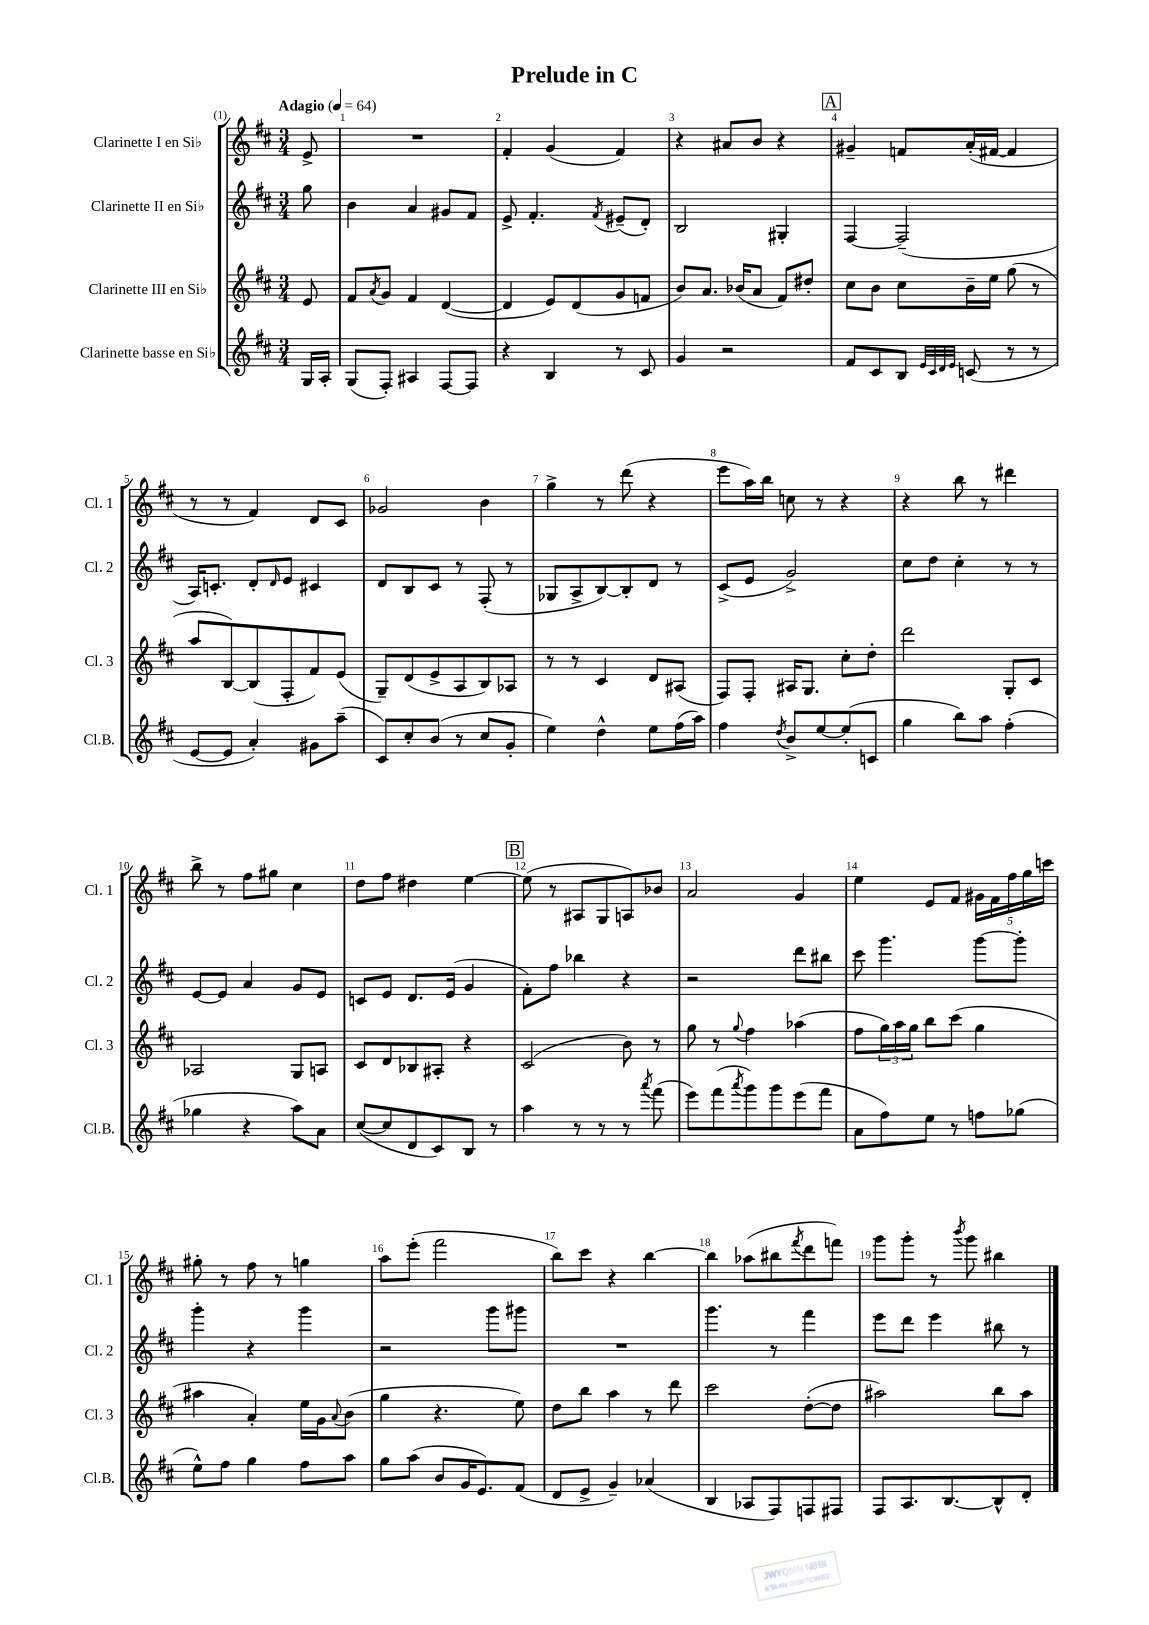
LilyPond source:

\header { title = "Prelude in C" }
<<
\new StaffGroup <<
\new Staff = "s0" \with { instrumentName = "Clarinette I en Sib" shortInstrumentName = "Cl. 1" } {
    \clef treble \key d \major \numericTimeSignature \time 3/4 \partial 8 \tempo "Adagio" 4 = 64
    e'8-> |
    R2. |
    fis'4-. g'4( fis'4) |
    r4 ais'8 b'8 r4 |
    \mark \markup { \box "A" } gis'4-- f'8 a'16-.( fis'16~ fis'4 |
    r8 r8 fis'4) d'8 cis'8 |
    ges'2 b'4 |
    g''4-> r8 d'''8( r4 |
    e'''8 a''16) b''16 c''8 r8 r4 |
    r4 b''8 r8 dis'''4 |
    b''8-> r8 fis''8 gis''8 cis''4 |
    d''8 fis''8 dis''4 e''4~ |
    \mark \markup { \box "B" } e''8( r8 ais8 g8 a8) bes'8 |
    a'2 g'4 |
    e''4 e'8 fis'8 \tuplet 5/4 { gis'16 fis'16 fis''16 g''16 c'''16 } |
    gis''8-. r8 fis''8 r8 g''4 |
    a''8 e'''8-.( fis'''2 |
    b''8) cis'''8 r4 b''4~ |
    b''4 aes''8( bis''8 \acciaccatura { fis'''8 } d'''8 f'''8) |
    g'''8 g'''8-. r8 \acciaccatura { b'''8 } g'''8 bis''4 \bar "|." |
}
\new Staff = "s1" \with { instrumentName = "Clarinette II en Sib" shortInstrumentName = "Cl. 2" } {
    \clef treble \key d \major \numericTimeSignature \time 3/4 \partial 8
    g''8 |
    b'4 a'4 gis'8 fis'8 |
    e'8-> fis'4.-. \acciaccatura { fis'8 } eis'8--( d'8-.) |
    b2 gis4-. |
    \mark \markup { \box "A" } fis4~ fis2--( |
    a16) c'8.-. d'8-. \grace { d'16 } e'8 cis'4 |
    d'8 b8 cis'8 r8 fis8-.( r8 |
    ges8 a8-> b8~) b8-. d'8 r8 |
    cis'8->( e'8 g'2->) |
    cis''8 d''8 cis''4-. r8 r8 |
    e'8~ e'8 a'4 g'8 e'8 |
    c'8 e'8 d'8. e'16( g'4 |
    \mark \markup { \box "B" } fis'8-.) fis''8 bes''4 r4 |
    r2 d'''8 bis''8 |
    cis'''8 g'''4. g'''8~ g'''8-. |
    g'''4-. r4 g'''4 |
    r2 g'''8 gis'''8 |
    R2. |
    g'''4. r8 fis'''4 |
    e'''8 d'''8 e'''4 bis''8 r8 \bar "|." |
}
\new Staff = "s2" \with { instrumentName = "Clarinette III en Sib" shortInstrumentName = "Cl. 3" } {
    \clef treble \key d \major \numericTimeSignature \time 3/4 \partial 8
    e'8 |
    fis'8 \acciaccatura { a'8 } g'8 fis'4 d'4~( |
    d'4 e'8) d'8( g'8 f'8 |
    b'8) a'8. bes'16( a'8 fis'8) dis''8-. |
    \mark \markup { \box "A" } cis''8 b'8 cis''8 b'16-- e''16 g''8( r8 |
    a''8 b8~) b8( fis8-. fis'8) e'8( |
    g8--) d'8( e'8-> a8 b8) aes8 |
    r8 r8 cis'4 d'8 ais8( |
    fis8) fis8-. ais16 g8. cis''8-. d''8-. |
    d'''2 g8-. cis'8 |
    aes2 g8 a8 |
    cis'8 d'8 bes8 ais8-. r4 |
    \mark \markup { \box "B" } cis'2( b'8) r8 |
    g''8 r8 \appoggiatura { g''8 } fis''4 aes''4( |
    fis''8 \tuplet 3/2 { g''16) a''16 g''16 } b''8 cis'''8( g''4 |
    ais''4 a'4-.) e''16 g'16 \appoggiatura { a'8 } b'8( |
    g''4 r4. e''8) |
    d''8 b''8 a''4 r8 d'''8 |
    cis'''2 d''8~-.( d''8 |
    ais''2) b''8 ais''8 \bar "|." |
}
\new Staff = "s3" \with { instrumentName = "Clarinette basse en Sib" shortInstrumentName = "Cl.B." } {
    \clef treble \key d \major \numericTimeSignature \time 3/4 \partial 8
    g16 a16-. |
    g8( fis8-.) ais4 fis8~ fis8 |
    r4 b4 r8 cis'8 |
    g'4 r2 |
    \mark \markup { \box "A" } fis'8 cis'8 b8 \grace { e'32 cis'32 d'32 e'32 } c'8( r8 r8 |
    e'8~ e'8 a'4-.) gis'8 a''8--( |
    cis'8) cis''8-. b'8( r8 cis''8 g'8-. |
    e''4) d''4-^ e''8 fis''16( a''16) |
    fis''4 \acciaccatura { d''8 } b'8-> e''8~ e''8-.( c'8 |
    g''4 b''8) a''8 fis''4-.( |
    ges''4 r4 a''8) a'8 |
    cis''8~( cis''8 d'8 cis'8) b8 r8 |
    \mark \markup { \box "B" } a''4 r8 r8 r8 \acciaccatura { a'''8 } fis'''8( |
    e'''8) fis'''8( \acciaccatura { a'''8 } g'''8) g'''8 e'''8( fis'''8 |
    a'8 fis''8) e''8 r8 f''8 ges''8( |
    e''8-^) fis''8 g''4 fis''8 a''8 |
    g''8 a''8( b'8 g'16 e'8.) fis'8( |
    d'8 e'8-> g'4--) aes'4( |
    b4 aes8 fis8) f8 fis8 |
    fis8 a8. b8.~ b8-^ d'8-. \bar "|." |
}
>>
>>
\layout { \context { \Score \override BarNumber.break-visibility = ##(#f #t #t) barNumberVisibility = #all-bar-numbers-visible } }
